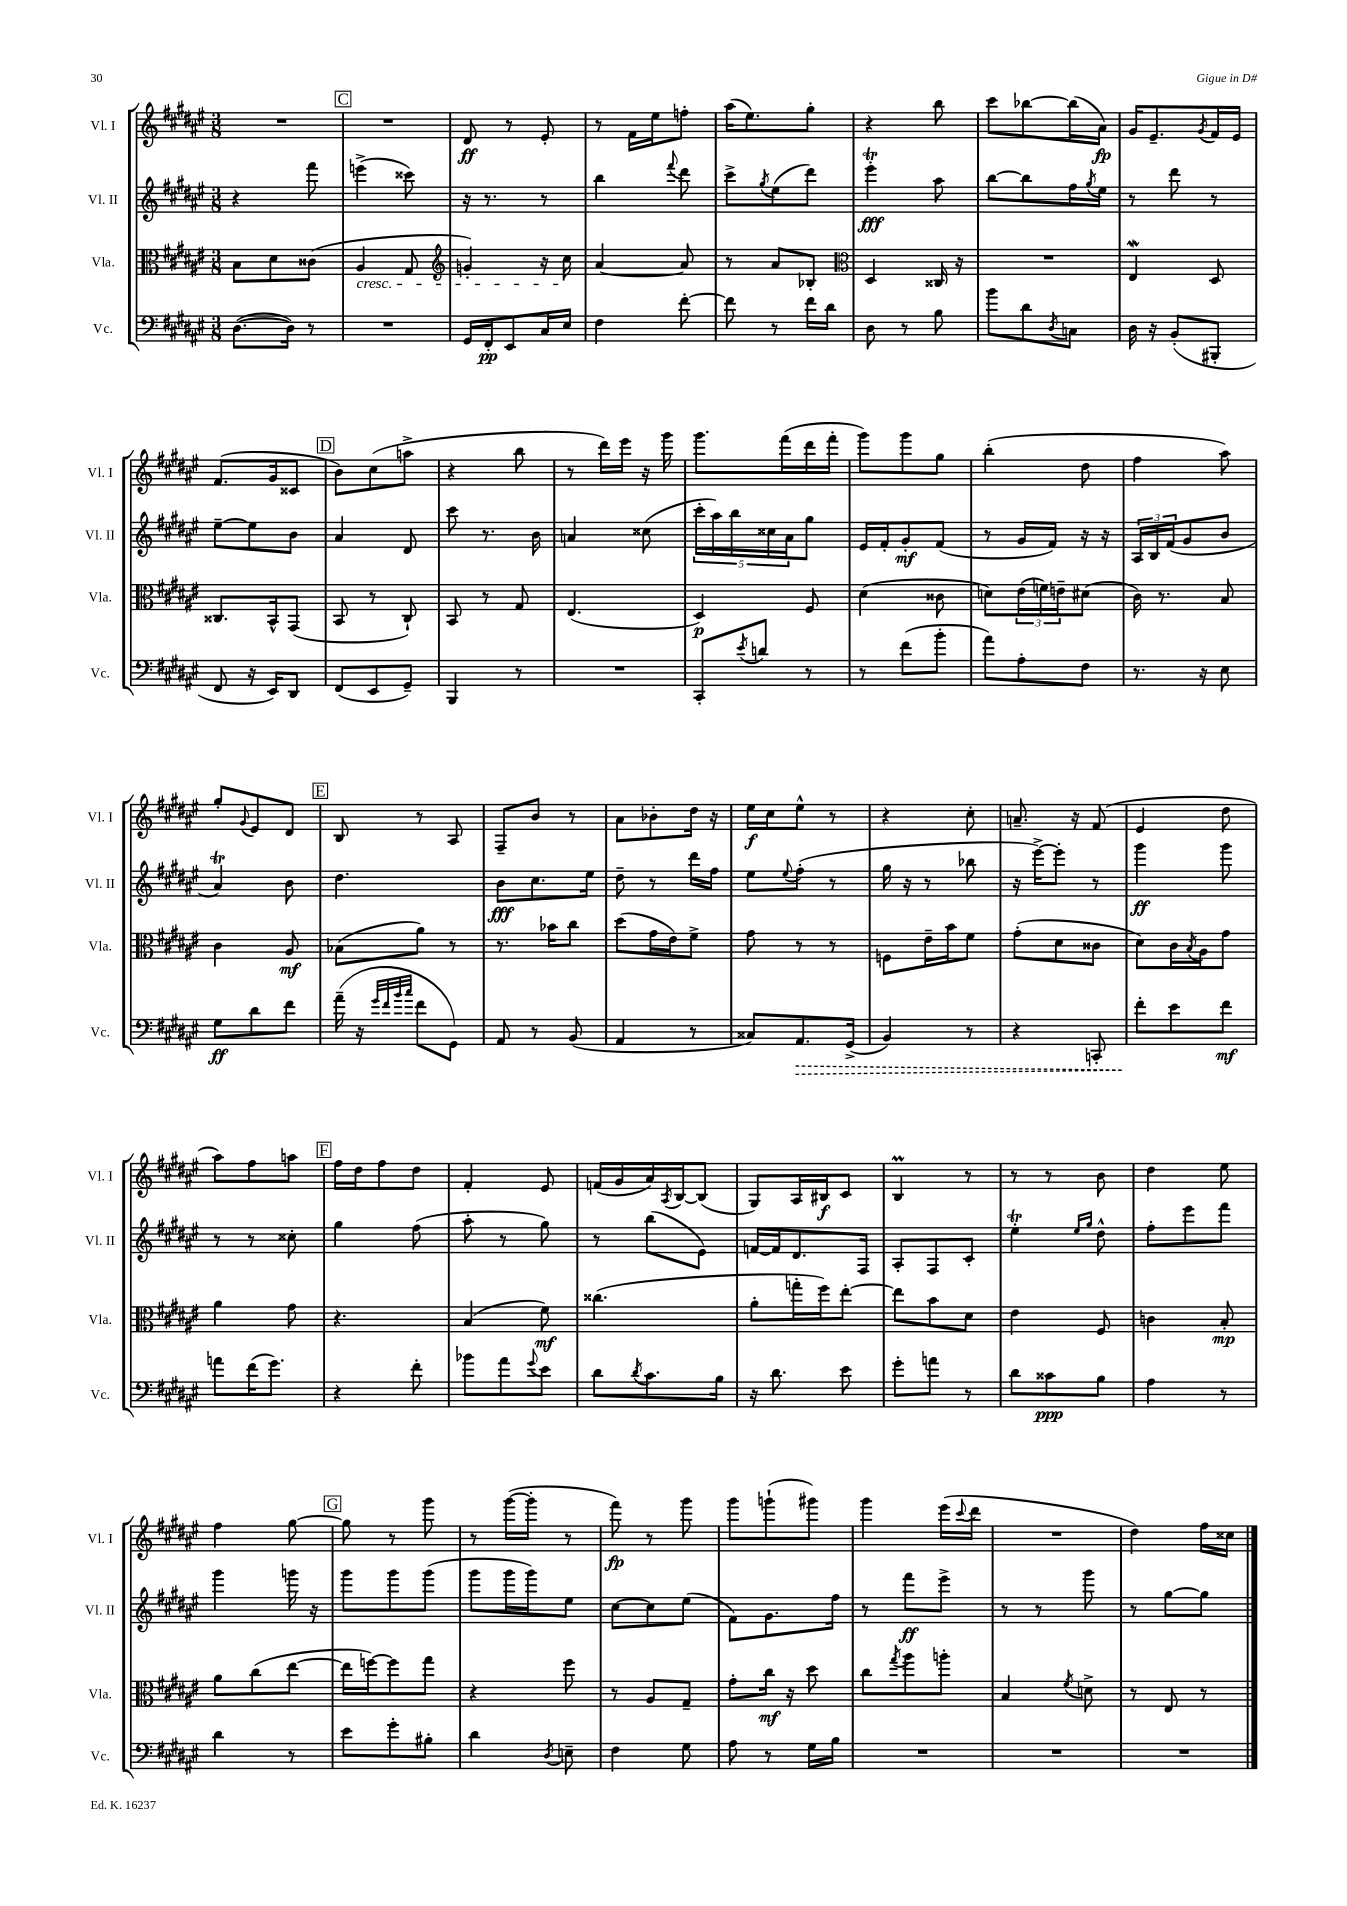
<<
\new StaffGroup <<
\new Staff = "s0" \with { instrumentName = "Vl. I" shortInstrumentName = "Vl. I" } {
    \clef treble \key fis \major \numericTimeSignature \time 3/8
    R4. |
    \mark \markup { \box "C" } R4. |
    dis'8\ff r8 eis'8-. |
    r8 fis'16 eis''16 f''8-. |
    ais''16( eis''8.) gis''8-. |
    r4 b''8 |
    cis'''8 bes''8~ bes''16( ais'16\fp) |
    gis'16 eis'8.-- \acciaccatura { gis'8 } fis'16 eis'16 |
    fis'8.( gis'16 cisis'8 |
    \mark \markup { \box "D" } b'8) cis''8( a''8-> |
    r4 b''8 |
    r8 dis'''16) eis'''16 r16 gis'''16 |
    gis'''8. fis'''16( dis'''16 fis'''16-. |
    gis'''8) gis'''8 gis''8 |
    b''4-.( dis''8 |
    fis''4 ais''8) |
    gis''8-. \appoggiatura { gis'8 } eis'8 dis'8 |
    \mark \markup { \box "E" } b8 r8 ais8 |
    fis8-- b'8 r8 |
    ais'8 bes'8-. dis''16 r16 |
    eis''16\f cis''16 eis''8-^ r8 |
    r4 cis''8-. |
    a'8.-- r16 fis'8( |
    eis'4 dis''8 |
    ais''8) fis''8 a''8 |
    \mark \markup { \box "F" } fis''16 dis''16 fis''8 dis''8 |
    fis'4-. eis'8 |
    f'16( gis'16 ais'16) \acciaccatura { ais8 } b16~ b8( |
    gis8) ais16 bis16\f cis'8 |
    b4\prall r8 |
    r8 r8 b'8 |
    dis''4 eis''8 |
    fis''4 gis''8~ |
    \mark \markup { \box "G" } gis''8 r8 gis'''8 |
    r8 gis'''16~( gis'''16-. r8 |
    fis'''8\fp) r8 gis'''8 |
    gis'''8 g'''8-!( gis'''8) |
    gis'''4 eis'''16( \appoggiatura { cis'''8 } dis'''16 |
    R4. |
    dis''4) fis''16 cisis''16 \bar "|." |
}
\new Staff = "s1" \with { instrumentName = "Vl. II" shortInstrumentName = "Vl. II" } {
    \clef treble \key fis \major \numericTimeSignature \time 3/8
    r4 fis'''8 |
    \mark \markup { \box "C" } e'''4->( cisis'''8) |
    r16 r8. r8 |
    b''4 \appoggiatura { fis'''8 } dis'''8 |
    cis'''8-> \acciaccatura { gis''8 } eis''8( dis'''8) |
    eis'''4-.\trill\fff ais''8 |
    b''8~ b''8 fis''16 \acciaccatura { gis''8 } eis''16 |
    r8 dis'''8 r8 |
    eis''8~-- eis''8 b'8 |
    \mark \markup { \box "D" } ais'4 dis'8 |
    cis'''8 r8. b'16 |
    a'4 cisis''8( |
    \tuplet 5/4 { cis'''16-. ais''16) b''16 cisis''16 ais'16 } gis''8 |
    eis'16 fis'16-. gis'8-.\mf fis'8( |
    r8 gis'16 fis'16) r16 r16 |
    \tuplet 3/2 { ais16 b16 fis'16( } gis'8 b'8 |
    ais'4\trill) b'8 |
    \mark \markup { \box "E" } dis''4. |
    b'8\fff cis''8. eis''16 |
    dis''8-- r8 dis'''16 fis''16 |
    eis''8 \appoggiatura { eis''8 } fis''8-.( r8 |
    gis''16 r16 r8 bes''8 |
    r16 eis'''16~->) eis'''8-. r8 |
    gis'''4\ff gis'''8 |
    r8 r8 cisis''8-. |
    \mark \markup { \box "F" } gis''4 fis''8( |
    ais''8-. r8 gis''8) |
    r8 b''8( eis'8) |
    f'16~ f'16 dis'8. fis16 |
    ais8-. fis8 cis'8-. |
    eis''4-.\trill \grace { eis''16 gis''16 } dis''8-^ |
    fis''8-. eis'''8 fis'''8 |
    gis'''4 g'''16 r16 |
    \mark \markup { \box "G" } gis'''8 gis'''8 gis'''8( |
    gis'''8 gis'''16 gis'''16) eis''8 |
    cis''8~ cis''8 eis''8( |
    fis'8) gis'8. fis''16 |
    r8 fis'''8\ff eis'''8-> |
    r8 r8 gis'''8 |
    r8 gis''8~ gis''8 \bar "|." |
}
\new Staff = "s2" \with { instrumentName = "Vla." shortInstrumentName = "Vla." } {
    \clef alto \key fis \major \numericTimeSignature \time 3/8
    b8 dis'8 cisis'8( |
    \mark \markup { \box "C" } ais4\cresc gis8 |
    \clef treble g'4-.) r16 cis''16\! |
    ais'4~ ais'8 |
    r8 ais'8 bes8-. |
    \clef alto dis4 cisis16 r16 |
    R4. |
    eis4\mordent dis8 |
    cisis8. b,16-^ gis,8( |
    \mark \markup { \box "D" } b,8 r8 cis8-!) |
    b,8 r8 gis8 |
    eis4.( |
    dis4\p) fis8 |
    dis'4( cisis'8 |
    d'8) \tuplet 3/2 { eis'16( f'16) e'16-- } dis'8( |
    cis'16) r8. b8 |
    cis'4 ais8\mf |
    \mark \markup { \box "E" } bes8( ais'8) r8 |
    r8. bes'16 cis''8 |
    dis''8( gis'16 eis'16) fis'8-> |
    gis'8 r8 r8 |
    f8 eis'16-- b'16 fis'8 |
    gis'8-.( dis'8 cisis'8 |
    dis'8) cis'16 \acciaccatura { b8 } ais16 gis'8 |
    ais'4 gis'8 |
    \mark \markup { \box "F" } r4. |
    b4( fis'8\mf) |
    cisis''4.( |
    ais'8-. g''16-. fis''16) eis''8~-. |
    eis''8 b'8 dis'8 |
    eis'4 fis8 |
    c'4 b8-.\mp |
    ais'8 cis''8( eis''8~ |
    \mark \markup { \box "G" } eis''16 f''16~) f''8 gis''8 |
    r4 fis''8 |
    r8 ais8 gis8-- |
    gis'8-. cis''16\mf r16 dis''8 |
    cis''8 \acciaccatura { gis''8 } ais''8 a''8-. |
    b4 \acciaccatura { fis'8 } d'8-> |
    r8 eis8 r8 \bar "|." |
}
\new Staff = "s3" \with { instrumentName = "Vc." shortInstrumentName = "Vc." } {
    \clef bass \key fis \major \numericTimeSignature \time 3/8
    dis8.~( dis16) r8 |
    \mark \markup { \box "C" } R4. |
    gis,16 fis,16-.\pp eis,8 cis16 eis16 |
    fis4 fis'8~-. |
    fis'8 r8 fis'16 dis'16 |
    dis8 r8 b8 |
    b'8 dis'8 \acciaccatura { dis8 } c8 |
    dis16 r16 b,8-.( bis,,8-. |
    fis,8 r16 eis,16) dis,8 |
    \mark \markup { \box "D" } fis,8( eis,8 gis,8--) |
    b,,4 r8 |
    R4. |
    cis,8-. \acciaccatura { eis'8 } d'8 r8 |
    r8 fis'8( b'8-. |
    ais'8) ais8-. fis8 |
    r8. r16 eis8 |
    gis8\ff dis'8 fis'8 |
    \mark \markup { \box "E" } ais'16--( r16 \grace { gis'32 fis'32 b'32 cis''32 } fis'8 gis,8) |
    ais,8 r8 b,8( |
    ais,4 r8 |
    cisis8) \once \override Hairpin.style = #'dashed-line ais,8.\> gis,16->( |
    b,4) r8 |
    r4 c,8-. |
    fis'8-.\! eis'8 fis'8\mf |
    a'8 fis'16( gis'8.) |
    \mark \markup { \box "F" } r4 fis'8-. |
    bes'8 ais'8 \appoggiatura { gis'8 } eis'8 |
    dis'8 \acciaccatura { dis'8 } cis'8. b16 |
    r16 dis'8. eis'8 |
    gis'8-. a'8 r8 |
    dis'8 cisis'8\ppp b8 |
    ais4 r8 |
    dis'4 r8 |
    \mark \markup { \box "G" } eis'8 gis'8-. bis8-. |
    dis'4 \acciaccatura { dis8 } e8-- |
    fis4 gis8 |
    ais8 r8 gis16 b16 |
    R4. |
    R4. |
    R4. \bar "|." |
}
>>
>>
\layout { \context { \Score \remove "Bar_number_engraver" } }
